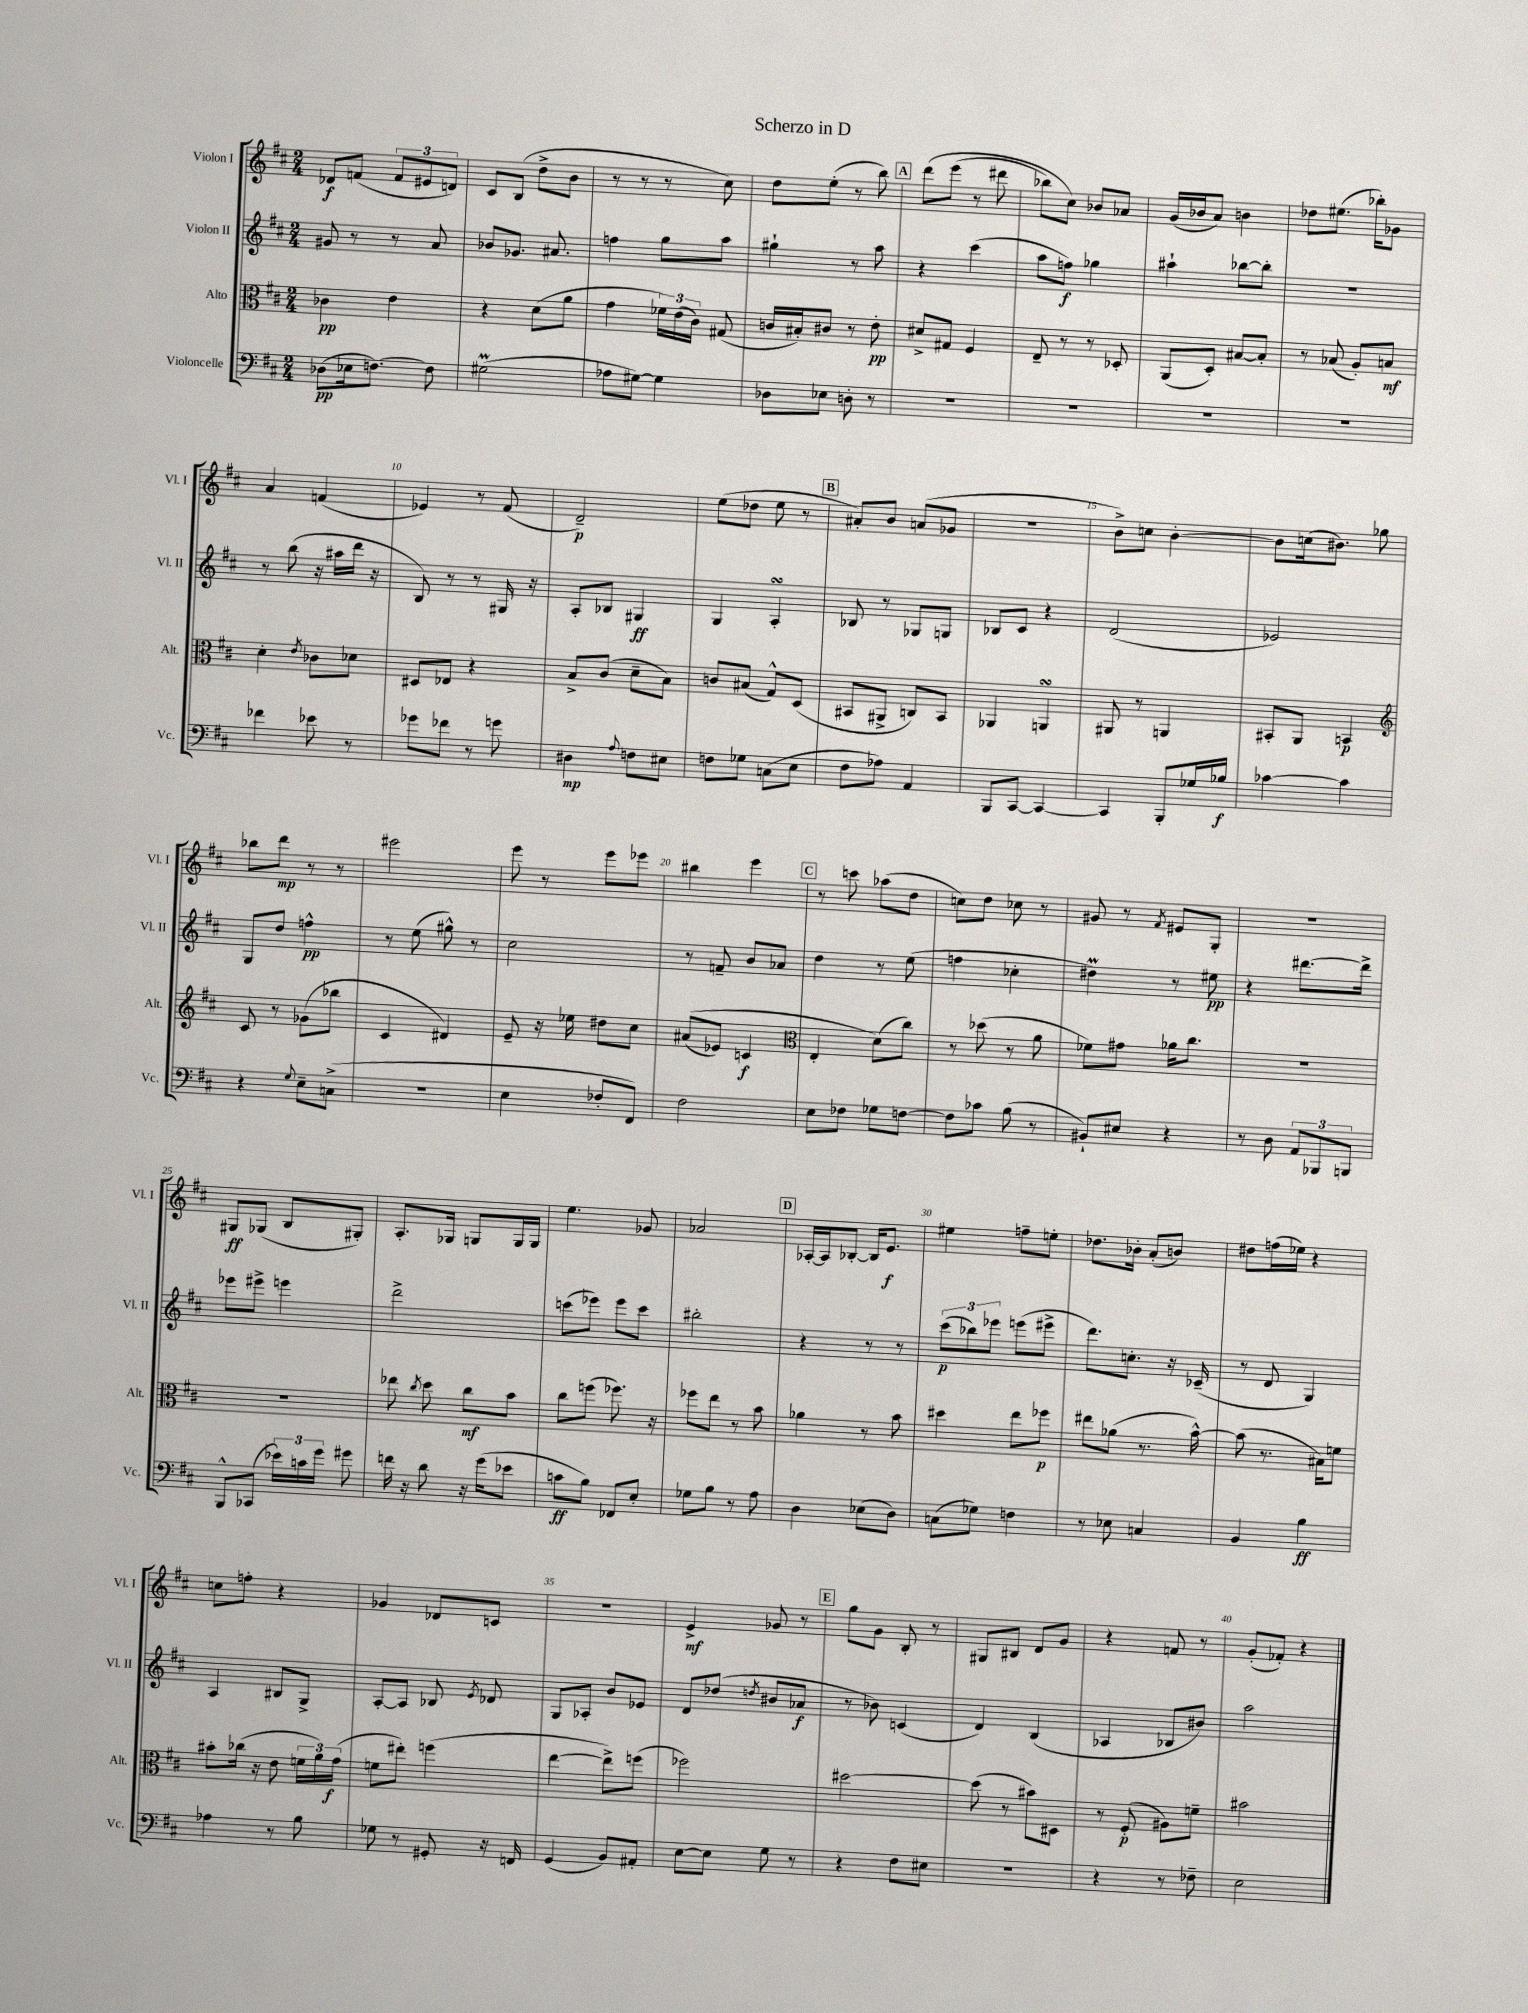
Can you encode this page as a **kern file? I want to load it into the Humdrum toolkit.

**kern	**kern	**kern	**kern
*staff4	*staff3	*staff2	*staff1
*clefF4	*clefC3	*clefG2	*clefG2
*k[f#c#]	*k[f#c#]	*k[f#c#]	*k[f#c#]
*M2/4	*M2/4	*M2/4	*M2/4
(8D-	4c-	8g#	8d-
16E-	.	8r	(8f
[8.F)	.	.	.
.	4e	8r	12f
.	.	.	12e#
8F]	.	8a	.
.	.	.	12d)
=	=	=	=
(2G#	4r	8b-	8c#
.	.	8.g-	(8B
.	(8d	.	8dd^
.	.	8.a#	.
.	8a	.	8b
=	=	=	=
8A-	4g	4ff	8r
[8G#)	.	.	8r
4G#]	24f-)	8gg	8r
.	(24e	.	.
.	24c#)	.	.
.	(8G#	8aa	8cc#)
=	=	=	=
8D-	16c	4gg#`	8dd
.	16B#')	.	.
8E-	8c#	.	(8ee'
8D'	8r	8r	8r
8r	8e'	8aa	8bb)
=	=	=	=
2r	8d#^	4r	&(8ddd
.	8G#	.	(8eee
.	4F#	(4ccc#	8r
.	.	.	8ddd#
=	=	=	=
2r	8E~	8aa	8bb-)
.	8r	8ff)	8cc#&)
.	8r	4gg-	8b-
.	8D-'	.	8a-
=	=	=	=
2r	(8AA	4aa#`	(16g
.	.	.	16b-
.	8D')	.	8a)
.	[8B#	[8bb-	4b
.	8B#']	8bb-']	.
=	=	=	=
2r	8r	2r	8dd-
.	(8B-	.	(8.ee#
.	8A')	.	.
.	.	.	16bb-')
.	8B	.	8g-
=	=	=	=
4f-	4d'	8r	4a
.	.	(8bb	.
.	8qe	.	.
8e-	8c-	16r	(4f
.	.	16aa#	.
8r	8d-	16ddd	.
.	.	16r	.
=	=	=	=
8g-	8D#	8B)	4e-)
8f-	8E-	8r	.
8r	4r	8r	8r
8g	.	16G#	(8f#
.	.	16r	.
=	=	=	=
4D#	8B^	8A'	2d~)
.	(8c#	8B-	.
8qqA	.	.	.
8F	8d~	4G#	.
8E#	8B)	.	.
=	=	=	=
8F	8c	4G	(8ee
8G-	(8B#	.	8dd-
(8C	8G^^)	4A'	8ee
8E	(8D	.	8r
=	=	=	=
8F#	8BB#	8B-	8a#')
8A-)	8AA#^	8r	8b
4AA	8C)	8G-	(8a
.	8BB#	8G	8g-
=	=	=	=
8BBB	4AA-	8B-	2r
[8CC#	.	8c#	.
4CC#_	4AA	4r	.
=	=	=	=
4CC#]	8AA#	(2d	8b^)
.	8r	.	8cc
8BBB'	4AA	.	[4b'
16G-	.	.	.
16B-	.	.	.
=	=	=	=
[4c-	8BB#'	2e-)	8b]
.	8AA	.	(16cc
.	.	.	8.b#)
4c-]	4BB	.	.
.	.	.	8gg-
=	=	=	=
*	*clefG2	*	*
4r	8c#	8G	8bb-
.	8r	8dd	8ddd
8qqG	.	.	.
8E~	(8g-	4ff^^	8r
(8C^	8bb-	.	8r
=	=	=	=
2r	4c#	8r	2eee#
.	.	(8ee	.
.	4d#)	8gg#^^)	.
.	.	8r	.
=	=	=	=
4E	8e~	2cc#	8eee
.	16r	.	8r
.	16ee-	.	.
8F-'	8dd#	.	8eee
8FF#)	8cc#	.	8eee-
=	=	=	=
2F#	&((8a#	8r	4bb#
.	8e-)	8f~	.
.	4c	8b	4eee
.	.	8a-	.
=	=	=	=
*	*clefC3	*	*
8E	4E'	4dd	8r
8F-	.	.	8ccc
8G-	(8d&)	8r	(8aa-
[8F	8cc#)	(8ee	8dd
=	=	=	=
8F]	8r	4ff	8cc)
8c-	(8dd-	.	8dd
(8B	8r	4cc-'	8cc-
8r	8a	.	8r
=	=	=	=
8BB#`)	8f-)	4dd#)	8g#
8E#	8g#	.	8r
.	.	.	8qf#
4r	16a-	8r	8e#
.	8.cc#	.	.
.	.	8ee#	8G'
=	=	=	=
8r	2r	4r	2r
8D	.	.	.
12AA	.	[8.ddd#	.
12BBB-	.	.	.
12BBB	.	.	.
.	.	16ddd#^]	.
=	=	=	=
8BBB^^	2r	8eee-	8G#
(8CC-	.	8eee#^	(8G-
24e-)	.	4eee	8B
24c	.	.	.
24g	.	.	.
8g#	.	.	8G#')
=	=	=	=
16f	8ee-	2ddd^	8.A'
16r	.	.	.
.	8qcc#	.	.
8d	8dd	.	.
.	.	.	16G-
16r	8cc#	.	8G
(16g	.	.	.
8e-	8b	.	16G
.	.	.	16G
=	=	=	=
8c	8cc#	(8ccc	4.ee
8B)	(8ff	8eee-)	.
8FF-	8.ff-)	8eee-	.
8E'	.	8ccc	8g-
.	16r	.	.
=	=	=	=
8G-	8ff-	2bb#'	2a-
8B	8ee	.	.
8r	8r	.	.
8A	8b	.	.
=	=	=	=
4D	4a-	4r	[16A-'
.	.	.	16A-]
.	.	.	[8B-'
(8E-	8r	8r	16B-]
.	.	.	8.e
8D)	8b	8r	.
=	=	=	=
(8C	4dd#	(12ccc#	4ee#
.	.	12bb-)	.
8G-)	.	.	.
.	.	12eee-	.
4F	8ee	(8eee	8ff~
.	8ff-	8eee#^	8ee'
=	=	=	=
8r	8ee#	8.ddd)	8.dd-
8E-	(8a-	.	.
.	.	8.cc'	16b-'
4C	8.r	.	(8a'
.	.	16r	8b)
.	[16b^^)	(16c-~	.
=	=	=	=
4BB	(8b]	8r	8dd#
.	8.r	8d	(16ff
.	.	.	16ee-)
4B	.	4G)	4r
.	16B#)	.	.
.	8f	.	.
=	=	=	=
4A-	8b#'	4A	8cc
.	(16cc-	.	8ff'
.	16r	.	.
8r	8e	8B#	4r
8B	24f	8G^	.
.	24a)	.	.
.	(24g	.	.
=	=	=	=
8G-	8f	[8A'	4g-
8r	8ee#')	8A]	.
8GG#'	(4ff	8B-	8d-
.	.	8qe	.
16r	.	8d-	8c
16FF	.	.	.
=	=	=	=
(4GG	[4ee	8G	2r
.	.	8A-'	.
8BB)	8ee^])	8b	.
8AA#'	(8ff	8e-	.
=	=	=	=
[8E	2ff-)	8d	4e^
8E]	.	(8dd-	.
.	.	8qdd	.
8G	.	8b#	8g-
8r	.	8a-	8r
=	=	=	=
4r	[2dd#	8r	8gg
.	.	8b-)	8g
8F#	.	(4c	8B'
8E#	.	.	8r
=	=	=	=
2r	(8dd#]	4d)	8G#
.	8r	.	8B#
.	8b#)	(4B	8d
.	8D#	.	8g
=	=	=	=
4r	8r	4A-	4r
.	(8F#'	.	.
8r	8A#)	8B-	8f
8F-~	8f~	8b#)	8r
=	=	=	=
2E	2b#	2aa	(8g'
.	.	.	8f-')
.	.	.	4r
==	==	==	==
*-	*-	*-	*-
